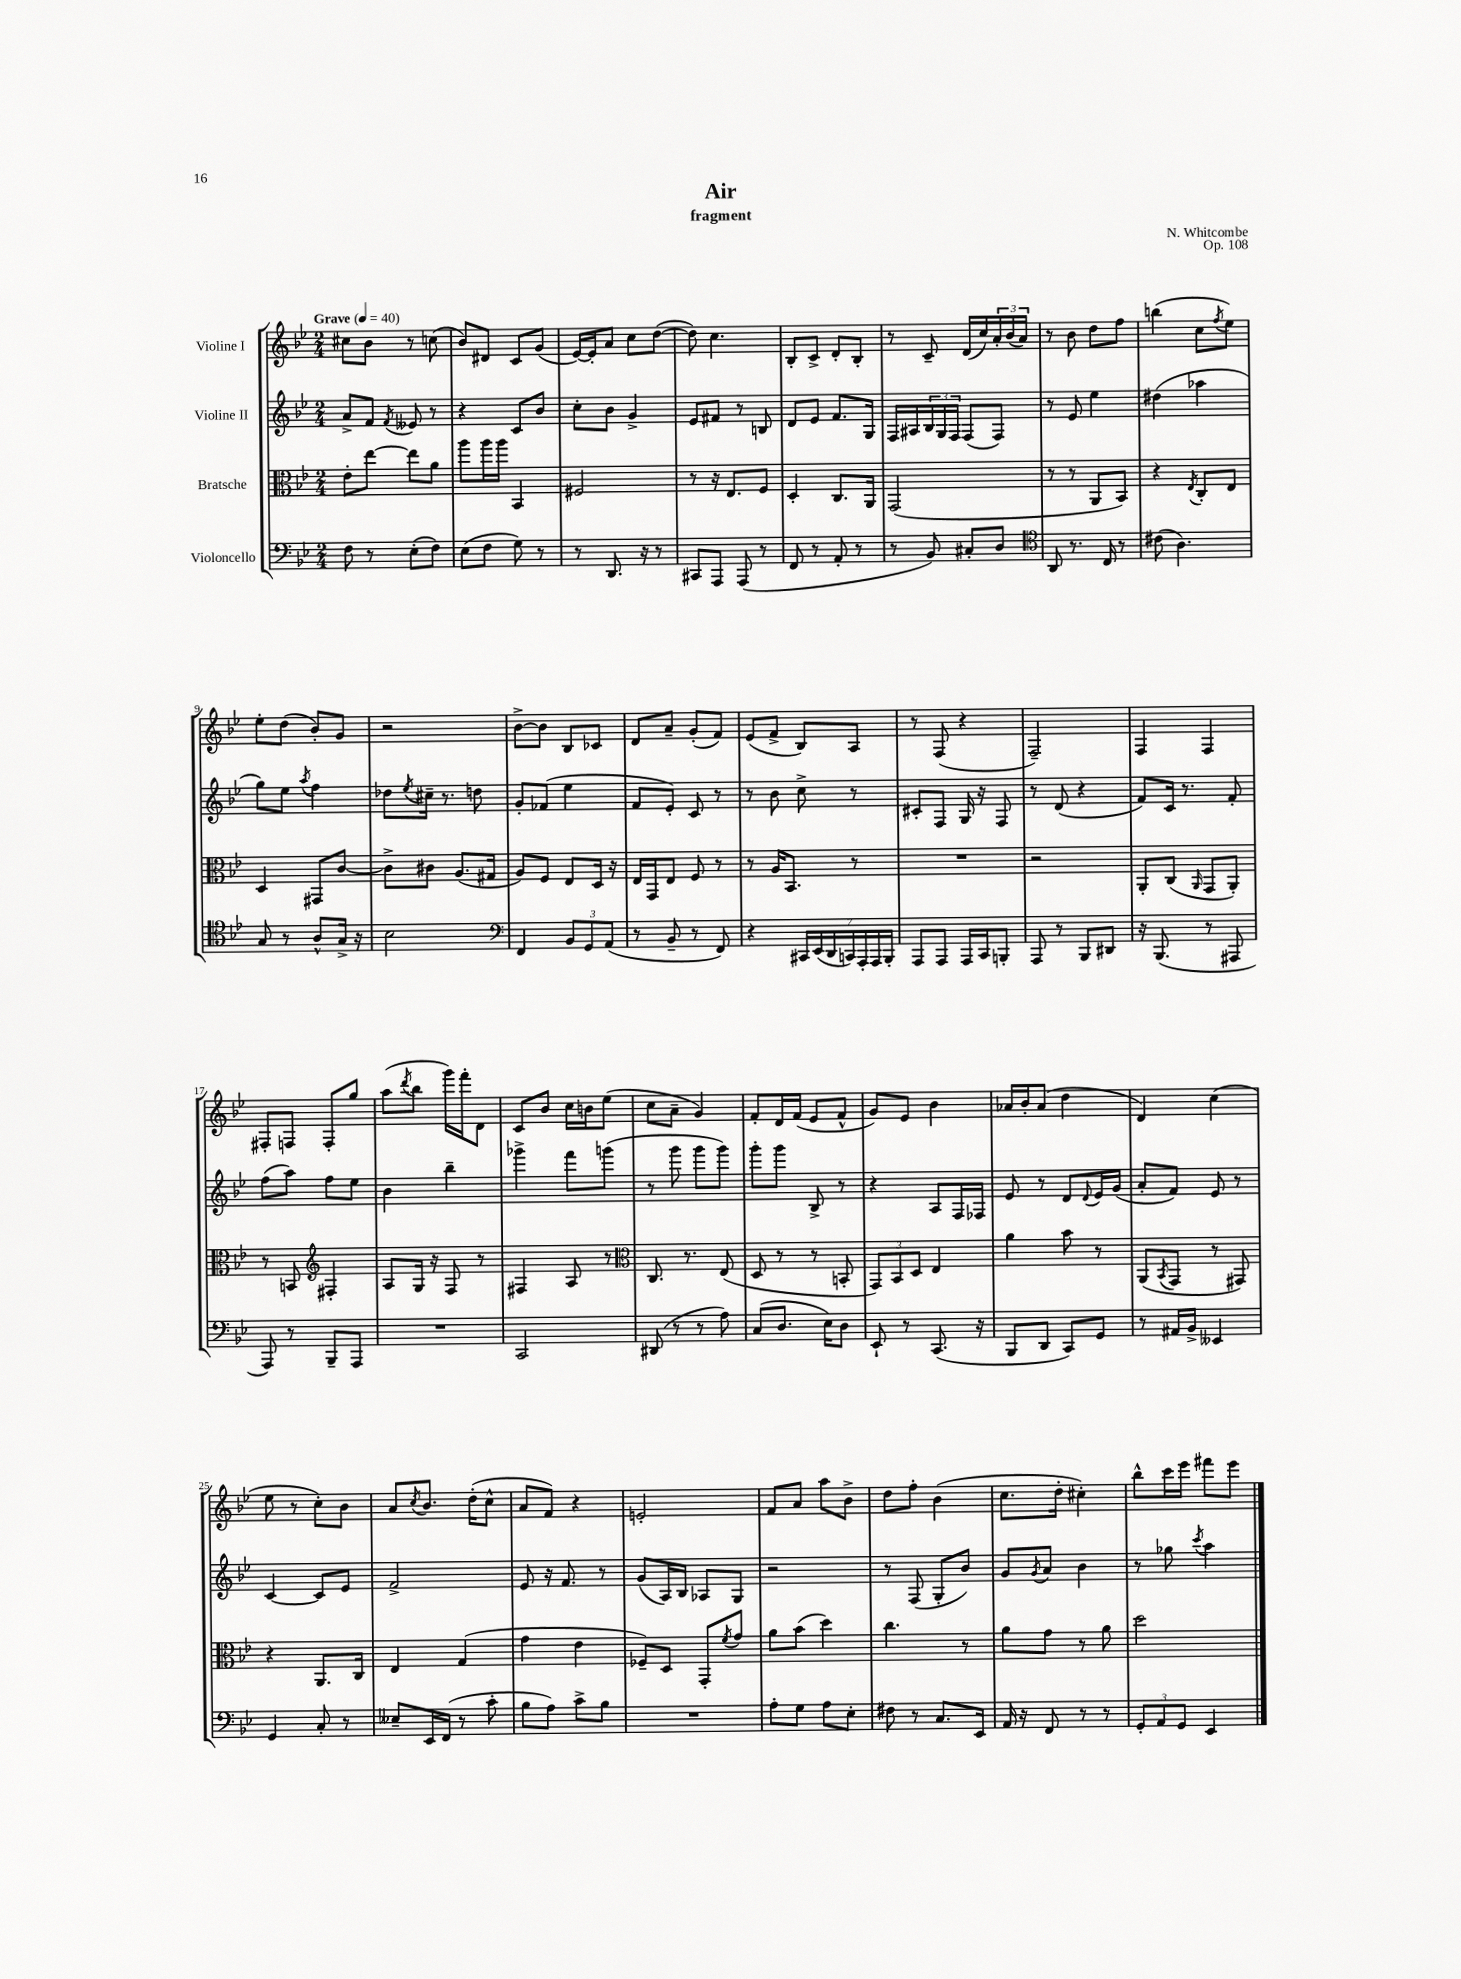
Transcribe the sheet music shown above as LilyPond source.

\header { title = "Air" composer = "N. Whitcombe" subtitle = "fragment" opus = "Op. 108" }
<<
\new StaffGroup <<
\new Staff = "s0" \with { instrumentName = "Violine I" } {
    \clef treble \key bes \major \numericTimeSignature \time 2/4 \tempo "Grave" 4 = 40
    cis''8 bes'8 r8 c''8( |
    bes'8) dis'8 c'8 g'8( |
    ees'16~) ees'16-. a'8 c''8 d''8~( |
    d''8) c''4. |
    bes8-. c'8-> d'8-. bes8-. |
    r8 c'8-- d'16( c''16) \tuplet 3/2 { a'16-. bes'16( a'16) } |
    r8 bes'8 d''8 f''8 |
    b''4( c''8 \acciaccatura { f''8 } ees''8) |
    ees''8-. d''8( bes'8-.) g'8 |
    r2 |
    bes'8~-> bes'8 bes8 ces'8 |
    d'8 a'8-- g'8-.( f'8) |
    ees'8( f'8-> bes8) a8 |
    r8 f8( r4 |
    f2--) |
    f4 f4 |
    fis8-. f8 f8-. g''8 |
    a''8( \acciaccatura { d'''8 } bes''8 g'''16) f'''16-. d'8 |
    c'8 bes'8 c''16 b'16 ees''8( |
    c''8 a'8-- g'4) |
    f'8-. d'16 f'16( ees'8 f'8-^ |
    g'8) ees'8 bes'4 |
    aes'16 bes'16-. aes'8( d''4 |
    d'4) c''4( |
    ees''8 r8 c''8-.) bes'8 |
    a'8 \acciaccatura { c''8 } bes'8. d''16-.( c''8-^ |
    a'8 f'8) r4 |
    e'2-. |
    f'8 a'8 a''8 bes'8-> |
    d''8 f''8-. bes'4( |
    c''8. d''16-. cis''4-.) |
    bes''8-^ c'''16 ees'''16 fis'''8 ees'''8 \bar "|." |
}
\new Staff = "s1" \with { instrumentName = "Violine II" } {
    \clef treble \key bes \major \numericTimeSignature \time 2/4
    a'8-> f'8 \acciaccatura { f'8 } eeses'8 r8 |
    r4 c'8 bes'8 |
    c''8-. bes'8 g'4-> |
    ees'8 fis'8 r8 b8 |
    d'8 ees'8 f'8. g16 |
    f16 ais16 \tuplet 3/2 { bes16 g16 f16 } f8( f8) |
    r8 ees'8 ees''4 |
    dis''4( aes''4 |
    g''8) ees''8 \acciaccatura { a''8 } f''4 |
    des''8 \acciaccatura { ees''8 } cis''16-- r8. d''8 |
    g'8-. fes'8( ees''4 |
    f'8 ees'8-.) c'8 r8 |
    r8 bes'8 c''8-> r8 |
    cis'8-. f8 g16 r16 f8 |
    r8 d'8( r4 |
    f'8) c'16 r8. f'8-. |
    f''8( a''8) f''8 ees''8 |
    bes'4 bes''4-- |
    ges'''4-> f'''8 g'''8( |
    r8 g'''8 g'''8 g'''8) |
    g'''8-. g'''8 bes8-> r8 |
    r4 a8 f16 fes16 |
    ees'8 r8 d'8 \appoggiatura { d'8 } ees'16 g'16( |
    a'8-. f'8) ees'8 r8 |
    c'4~ c'8 ees'8 |
    f'2-> |
    ees'8 r16 f'8. r8 |
    g'8( a16) bes16 aes8 g8 |
    r2 |
    r8 f8( g8-. bes'8) |
    g'8 \acciaccatura { g'8 } a'8 bes'4 |
    r8 ges''8 \acciaccatura { c'''8 } a''4 \bar "|." |
}
\new Staff = "s2" \with { instrumentName = "Bratsche" } {
    \clef alto \key bes \major \numericTimeSignature \time 2/4
    ees'8-. ees''8~ ees''8 a'8 |
    a''8 a''16 a''16 bes,4 |
    fis2 |
    r8 r16 ees8. f8 |
    d4-. c8. a,16 |
    g,2( |
    r8 r8 a,8 bes,8) |
    r4 \acciaccatura { ees8 } c8-. ees8 |
    d4 gis,8 c'8~ |
    c'8-> cis'8 a8.( gis16 |
    a8) f8 ees8 d16 r16 |
    ees16 g,16 ees8 f8 r8 |
    r8 a16 bes,8. r8 |
    R2 |
    r2 |
    a,8-. c8( \grace { a,16 } g,8 a,8-.) |
    r8 b,8 \clef treble fis4-. |
    a8 g16 r16 f8 r8 |
    fis4 a8 r8 |
    \clef alto c8. r8. ees8( |
    d8 r8 r8 b,8-. |
    \tuplet 3/2 { g,8) bes,8 d8 } ees4 |
    a'4 bes'8 r8 |
    a,8( \acciaccatura { bes,8 } g,8 r8 gis,8) |
    r4 a,8. c16 |
    ees4 g4( |
    g'4 ees'4 |
    fes8--) d8 g,8-. \acciaccatura { f'8 } g'8 |
    a'8 bes'8( d''4) |
    c''4. r8 |
    a'8 g'8 r8 a'8 |
    d''2 \bar "|." |
}
\new Staff = "s3" \with { instrumentName = "Violoncello" } {
    \clef bass \key bes \major \numericTimeSignature \time 2/4
    f8 r8 ees8-.( f8) |
    ees8( f8 g8) r8 |
    r8 d,8. r16 r8 |
    cis,8 a,,8 a,,8( r8 |
    f,8 r8 a,8-. r8 |
    r8 bes,8) cis8-. d8 |
    \clef tenor a,8 r8. c16 r8 |
    cis'8( a4.) |
    g8 r8 a8-^ g16-> r16 |
    bes2 |
    \clef bass f,4 \tuplet 3/2 { bes,8 g,8 a,8( } |
    r8 bes,8-- r8 f,8) |
    r4 \tuplet 7/4 { cis,16 ees,16( d,16 c,16) a,,16-. a,,16 bes,,16-. } |
    a,,8 a,,8 a,,16 c,16 b,,8-. |
    a,,8 r8 bes,,8 dis,8 |
    r16 bes,,8.( r8 ais,,8 |
    a,,8) r8 bes,,8-- a,,8 |
    R2 |
    c,2 |
    dis,8( r8 r8 a8) |
    c8( d8. ees16) d8 |
    ees,8-! r8 c,8.( r16 |
    bes,,8 d,8 c,8) g,8 |
    r8 ais,16 bes,16-> eeses,4 |
    g,4 c8-. r8 |
    eeses8-- ees,16 f,16( r8 c'8-. |
    bes8 a8) c'8-> bes8 |
    R2 |
    a8-. g8 a8 ees8-. |
    fis8 r8 c8. ees,16 |
    a,16 r16 f,8 r8 r8 |
    \tuplet 3/2 { g,8-. a,8 g,8 } ees,4 \bar "|." |
}
>>
>>
